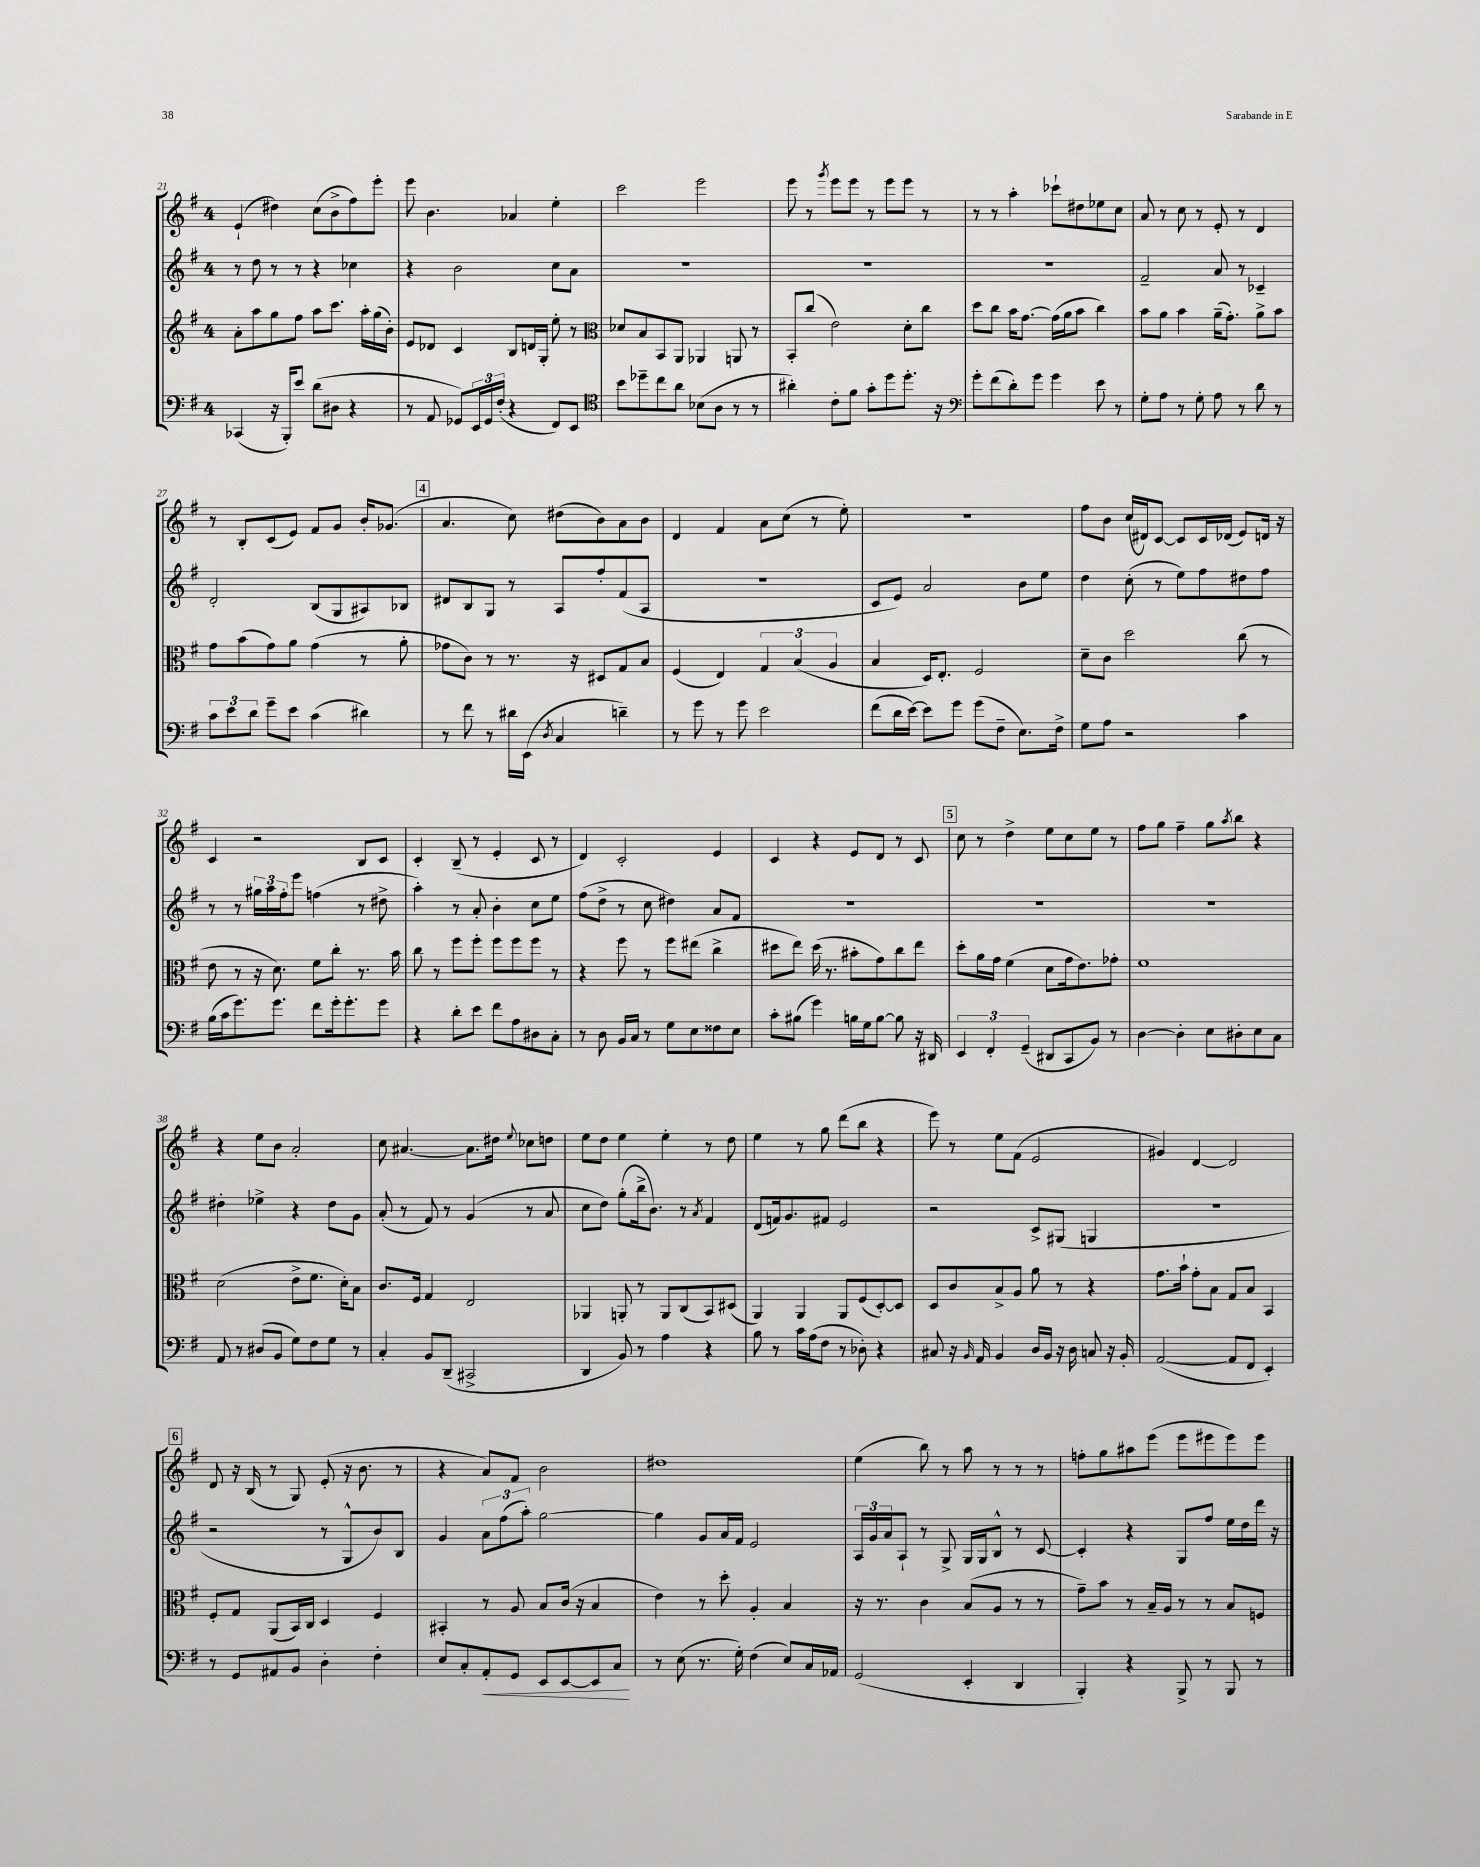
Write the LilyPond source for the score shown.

<<
\new StaffGroup <<
\new Staff = "s0" {
    \clef treble \key g \major \once \override Staff.TimeSignature.style = #'single-digit \time 4/4
    e'4-!( dis''4) c''8( b'8-> fis''8) e'''8-. |
    e'''8 b'4. aes'4 e''4-. |
    c'''2 e'''2 |
    e'''8 r8 \acciaccatura { g'''8 } e'''8 e'''8 r8 e'''8 e'''8 r8 |
    r8 r8 a''4-. ces'''8-! dis''8 ees''8 c''8 |
    a'8 r8 c''8 r8 e'8-. r8 d'4 |
    r8 b8-. c'8( e'8) fis'8 g'8 b'16-. ges'8.( |
    \mark \markup { \box "4" } a'4. c''8) dis''8( b'8) a'8 b'8 |
    d'4 fis'4 a'8 c''8( r8 e''8-.) |
    R1 |
    fis''8 b'8 c''16( dis'16) c'8~ c'8 c'16 des'16( e'8) d'16 r16 |
    c'4 r2 b8 c'8 |
    c'4-. b8--( r8 e'4-. c'8 r8 |
    d'4) c'2-. e'4 |
    c'4 r4 e'8 d'8 r8 c'8 |
    \mark \markup { \box "5" } c''8 r8 d''4-> e''8 c''8 e''8 r8 |
    fis''8 g''8 fis''4-- g''8 \acciaccatura { a''8 } b''8 r4 |
    r4 e''8 b'8 a'2-. |
    c''8 ais'4.~ ais'8. dis''16 \appoggiatura { e''8 } ces''8 d''8 |
    e''8 d''8 e''4 e''4-. r8 d''8 |
    e''4 r8 g''8 d'''8( b''8 r4 |
    e'''8) r8 e''8 fis'8( e'2 |
    gis'4) d'4~ d'2 |
    \mark \markup { \box "6" } d'8 r16 b16( r8 g8) e'8-.( r16 b'8. r8 |
    r4 a'8) fis'8 b'2 |
    dis''1 |
    e''4( b''8) r8 a''8 r8 r8 r8 |
    f''8-. g''8 ais''8 e'''8( e'''8 eis'''8 eis'''8) eis'''8 \bar "|." |
}
\new Staff = "s1" {
    \clef treble \key g \major \once \override Staff.TimeSignature.style = #'single-digit \time 4/4
    r8 d''8 r8 r8 r4 ces''4 |
    r4 b'2 c''8 a'8 |
    R1 |
    R1 |
    R1 |
    fis'2-- a'8 r8 ces'4-- |
    d'2-. b8( g8 ais8) bes8 |
    \mark \markup { \box "4" } dis'8 b8 g8 r8 a8 fis''8-. fis'8( a8 |
    r1 |
    c'8 e'8) a'2 b'8 e''8 |
    d''4 c''8-.( r8 e''8) fis''8 dis''8 fis''8 |
    r8 r8 \tuplet 3/2 { gis''16 a''16 fis''16-. } e'''8 f''4( r8 dis''8-> |
    a''4-.) r8 a'8-. b'4-. c''8 e''8 |
    fis''8( d''8-> r8 c''8 dis''4) a'8 fis'8 |
    R1 |
    \mark \markup { \box "5" } R1 |
    R1 |
    dis''4-. ees''4-> r4 dis''8 g'8 |
    a'8-.( r8 fis'8) r8 g'4( r8 a'8 |
    c''8 d''8) g''8-.( b''16-> b'8.) r8 \acciaccatura { a'8 } fis'4 |
    d'8( f'16) g'8. fis'8 e'2 |
    r2 c'8-> gis8( g4 |
    R1 |
    \mark \markup { \box "6" } r2 r8 g8-^ b'8) b8 |
    g'4 \tuplet 3/2 { a'8 fis''8( a''8-.) } g''2~ |
    g''4 g'8 a'16 fis'16 e'2 |
    \tuplet 3/2 { a16 g'16 a'16 } a8-! r8 g8-> g16 g16 b8-^ r8 c'8~ |
    c'4-. r4 g8 fis''8 e''16 d''16 d'''16 r16 \bar "|." |
}
\new Staff = "s2" {
    \clef treble \key g \major \once \override Staff.TimeSignature.style = #'single-digit \time 4/4
    a'8-. a''8 g''8 fis''8 a''8 c'''8. a''16-. g''16( b'16-.) |
    e'8 des'8 c'4 b8 d'16 g16-. e''8-. r8 |
    \clef alto des'8 b8 b,8 a,8 aes,4 a,8 r8 |
    b,8-. c''8( e'2) d'8-. c''8 |
    d''8 c''8 b'16 g'8.~ g'16( a'16 b'8 c''4) |
    b'8 a'8 b'4 a'16--( g'8.-.) a'8-> b'8 |
    g'8 b'8( g'8) a'8 g'4( r8 a'8-. |
    \mark \markup { \box "4" } ges'8 c'8) r8 r8. r16 dis8 g8 b8 |
    fis4( e4) \tuplet 3/2 { g4 b4( a4 } |
    b4 d16) e8.-. fis2 |
    d'8-- c'8 d''2 c''8( r8 |
    e'8 r8 r16 d'8.) fis'8 c''8-. r8. b'16 |
    c''8 r8 fis''8 fis''8-. fis''8 fis''8 fis''8 r8 |
    r4 fis''8 r8 fis''8 eis''8( c''4-> |
    dis''8 e''8) dis''16( r8. bis'8-. g'8) c''8 e''8 |
    \mark \markup { \box "5" } d''8-. a'16 g'16 fis'4( d'8 g'16 e'8.) ges'8-. |
    fis'1 |
    d'2( e'8-> fis'8. d'16-.) b8 |
    c'8. fis16 g4 e2 |
    aes,4 a,8-. r8 a,8 c8( b,8) dis8( |
    a,4) a,4 a,8 fis8( d8~-.) d8 |
    d8 c'8 b8-> a8 a'8 r8 r4 |
    g'8. b'16-! g'8-. b8 g8 b8 b,4 |
    \mark \markup { \box "6" } fis8-. g8 a,8( b,16) c16 d4 fis4 |
    bis,4-. r8 a8 b8 c'16( r16 b4 |
    e'4) r8 d''8-. a4-. b4 |
    r16 r8. c'4 b8( a8 r8 r8 |
    g'8--) b'8 r8 b16-- a16 r8 r8 b8 f8 \bar "|." |
}
\new Staff = "s3" {
    \clef bass \key g \major \once \override Staff.TimeSignature.style = #'single-digit \time 4/4
    ces,4( r16 b,,16-.) e'8 d'8( dis8 r4 |
    r8 a,8 ges,8) \tuplet 3/2 { e,16 ges,16 fis16-.( } r4 fis,8) e,8 |
    \clef tenor b'8 des''8-- c''8 a'8 bes8( a8 r8 r8 |
    ais'4-.) c'8-. fis'8 g'8-. d''8 d''8.-. r16 |
    \clef bass g'8-. fis'8( d'8-.) g'8 g'4 e'8 r8 |
    g8-. a8 r8 g8-. a8 r8 d'8 r8 |
    \tuplet 3/2 { c'8 e'8 d'8 } g'8-- e'8 c'4( dis'4) |
    \mark \markup { \box "4" } r8 fis'8 r8 dis'16 e,16( \acciaccatura { d8 } c4 d'4--) |
    r8 g'8 r8 g'8 e'2 |
    fis'8( d'16 e'16~) e'8 g'8 g'8( fis8-- e8.) fis16-> |
    g8 a8 r2 c'4 |
    b16( c'16 g'8.) g'8. fis'8 g'16-. g'8.-. g'8 |
    r4 d'8-. e'8 fis'8 a8 dis8 c8-. |
    r8 d8 b,16 c16 r8 g8 e8 fisis8 e8 |
    c'8-. bis8( g'4) b16 g16 b8~ b8 r16 dis,16 |
    \mark \markup { \box "5" } \tuplet 3/2 { e,4 fis,4-. g,4--( } dis,8 c,8 b,8) r8 |
    d4~ d4-. e8 dis8-. e8 c8 |
    a,8 r8 dis8( b,8 g8) fis8 g8 r8 |
    c4-. b,8 d,8--( cis,2-> |
    d,4 b,8) r8 a4 r4 |
    b8 r8 c'16 a16( fis8 r8 des8-.) r4 |
    cis8 r16 \grace { b,16 } a,16 b,4 d16 b,16 r16 d16 c8 r16 b,16-. |
    a,2~( a,8 fis,8 e,4-.) |
    \mark \markup { \box "6" } r8 g,8 ais,8 b,8 d4-. fis4-. |
    e8 c8-. a,8-.\< g,8 e,8 e,8~ e,8 c8\! |
    r8 e8( r8. g16-.) fis4( e8) c16 aes,16 |
    g,2( e,4-. d,4 |
    b,,4-.) r4 b,,8-> r8 b,,8 r8 \bar "|." |
}
>>
>>
\layout { \context { \Score currentBarNumber = #21 } }
